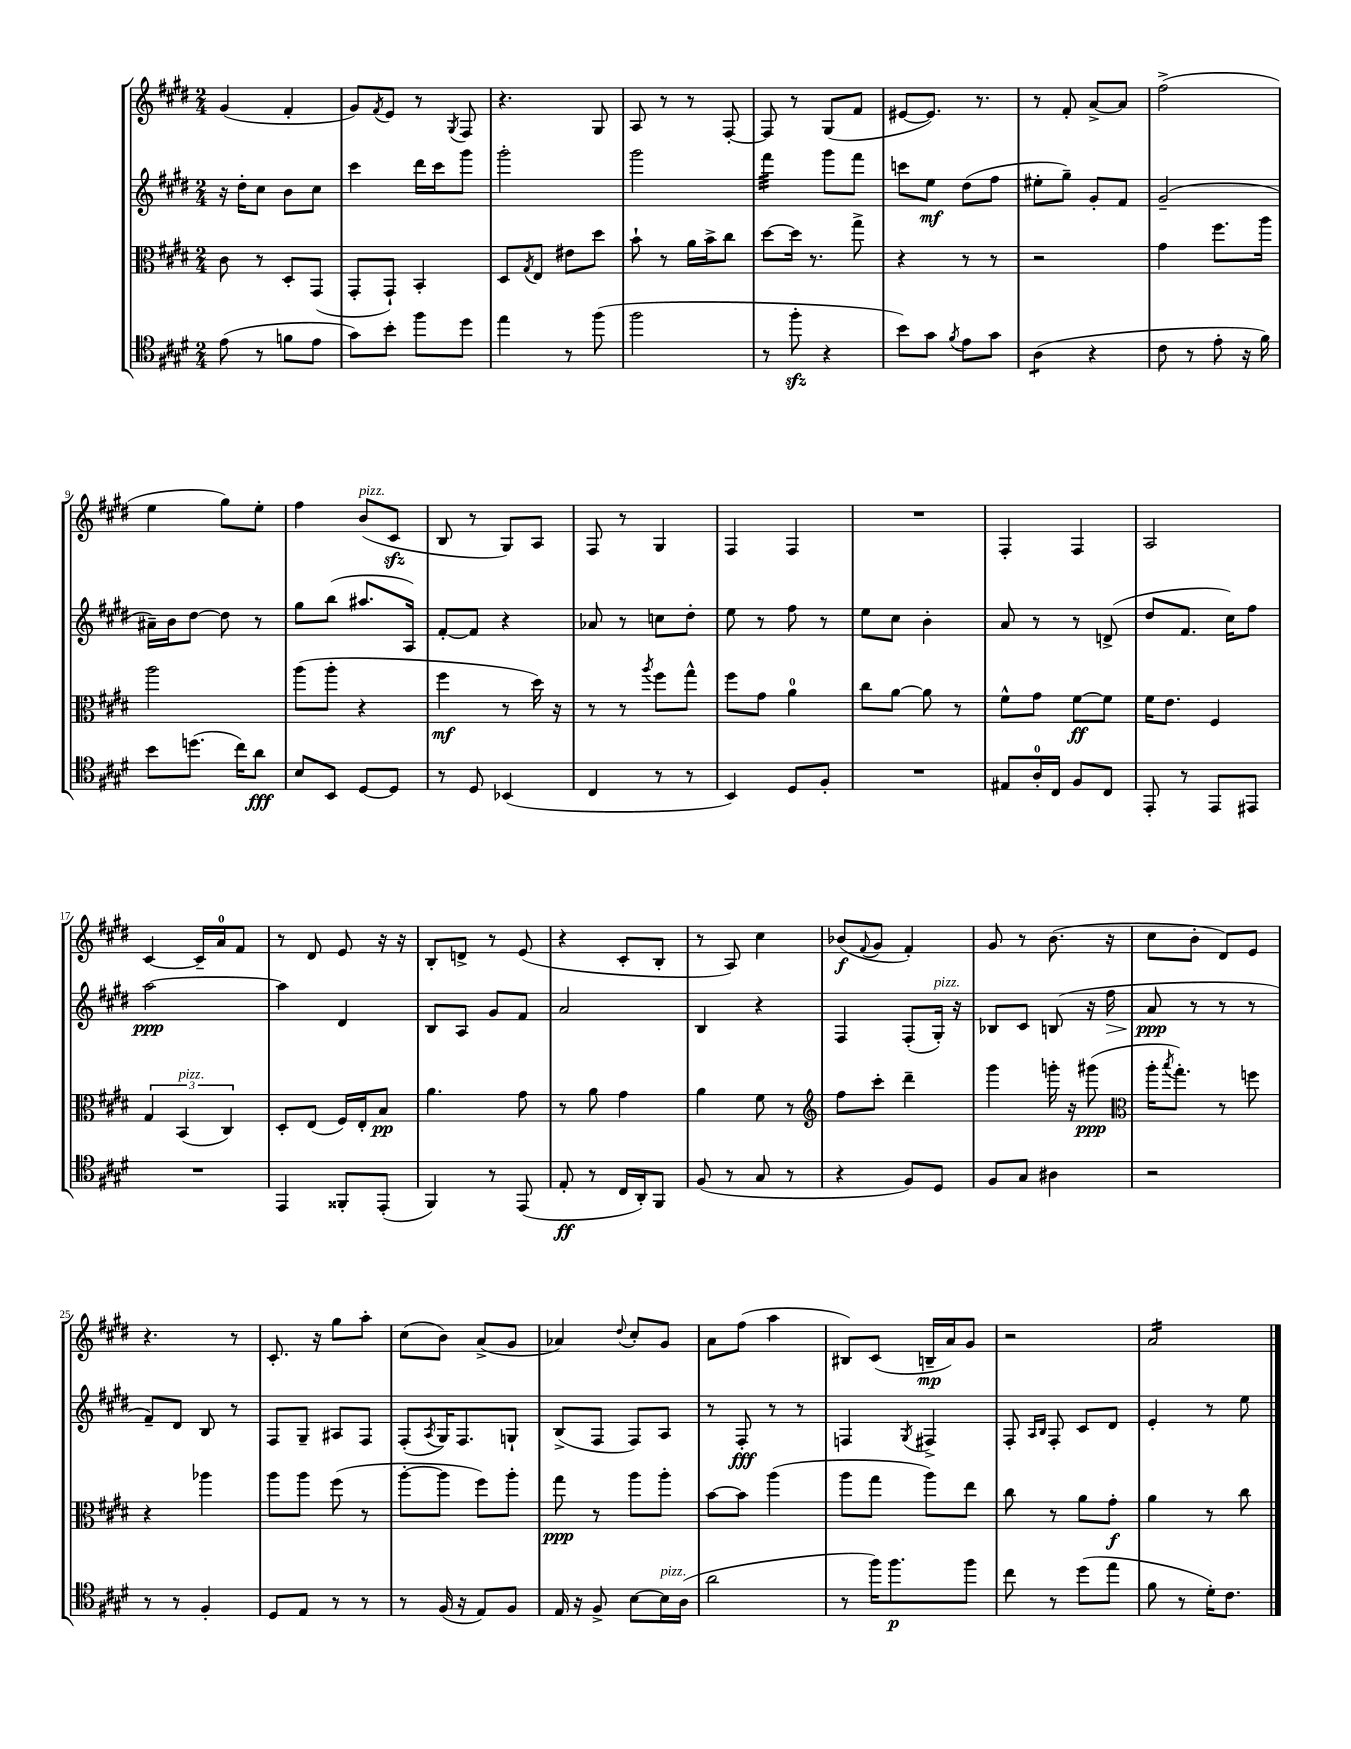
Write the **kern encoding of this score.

**kern	**kern	**kern	**kern
*staff4	*staff3	*staff2	*staff1
*clefC4	*clefC3	*clefG2	*clefG2
*k[f#c#g#d#]	*k[f#c#g#d#]	*k[f#c#g#d#]	*k[f#c#g#d#]
*M2/4	*M2/4	*M2/4	*M2/4
(8e	8c#	16r	(4g#
.	.	16dd#'	.
8r	8r	8cc#	.
8f	8D#'	8b	4f#'
8e	(8GG#	8cc#	.
=	=	=	=
8g#)	8GG#'	4ccc#	8g#)
.	.	.	8qf#
8b'	8GG#`)	.	8e
8ff#	4BB'	16ddd#	8r
.	.	16ccc#	.
.	.	.	8qG#
8dd#	.	8ggg#	8F#
=	=	=	=
4ee	8D#	2ggg#'	4.r
.	8qG#	.	.
.	8E	.	.
8r	8e#	.	.
(8ff#	8dd#	.	8G#
=	=	=	=
2ff#	8b`	2ggg#	8A
.	8r	.	8r
.	16a	.	8r
.	16b^	.	.
.	8cc#	.	[8F#'
=	=	=	=
8r	[8dd#	4fff#	8F#]
8ff#'	16dd#]	.	8r
.	8.r	.	.
4r	.	8ggg#	(8G#
.	8gg#^	8fff#	8f#
=	=	=	=
8b)	4r	8ccc	[8e#
8g#	.	8ee	8.e#])
8qf#	.	.	.
8e	8r	(8dd#	.
.	.	.	8.r
8g#	8r	8ff#	.
=	=	=	=
(4A	2r	8ee#'	8r
.	.	8gg#~)	8f#'
4r	.	8g#'	[8a^
.	.	8f#	8a]
=	=	=	=
8c#	4g#	(2g#~	(2ff#^
8r	.	.	.
8e'	8.ff#	.	.
16r	.	.	.
16f#)	16aa	.	.
=	=	=	=
8b	2aa	16a#~)	4ee
.	.	16b	.
(8.dd	.	[8dd#	.
.	.	8dd#]	8gg#)
16cc#)	.	.	.
8a	.	8r	8ee'
=	=	=	=
8B	(8aa	8gg#	4ff#
8BB	8aa'	(8bb	.
[8D#	4r	8.aa#	(8b
8D#]	.	.	8c#
.	.	16A)	.
=	=	=	=
8r	4ff#	[8f#'	8B
8D#	.	8f#]	8r
(4BB-	8r	4r	8G#)
.	16dd#)	.	8A
.	16r	.	.
=	=	=	=
4C#	8r	8a-	8F#
.	8r	8r	8r
.	8qaa	.	.
8r	8ff#	8cc	4G#
8r	8gg#^^	8dd#'	.
=	=	=	=
4BB)	8ff#	8ee	4F#
.	8g#	8r	.
8D#	4a	8ff#	4F#
8F#'	.	8r	.
=	=	=	=
2r	8cc#	8ee	2r
.	[8a	8cc#	.
.	8a]	4b'	.
.	8r	.	.
=	=	=	=
8E#	8f#^^	8a	4F#'
16A'	8g#	8r	.
16C#	.	.	.
8F#	[8f#	8r	4F#
8C#	8f#]	(8d^	.
=	=	=	=
8EE'	16f#	8dd#	2A
.	8.e	.	.
8r	.	8.f#	.
8EE	4F#	.	.
.	.	16cc#)	.
8EE#	.	8ff#	.
=	=	=	=
2r	6G#	[2aa	[4c#
.	(6BB	.	.
.	.	.	16c#~]
.	.	.	16a
.	6C#)	.	.
.	.	.	8f#
=	=	=	=
4EE	8D#'	4aa]	8r
.	(8E	.	8d#
8FF##'	16F#)	4d#	8e
.	16E'	.	.
(8EE'	8B	.	16r
.	.	.	16r
=	=	=	=
4FF#)	4.a	8B	8B'
.	.	8A	8d^
8r	.	8g#	8r
(8EE	8g#	8f#	(8e
=	=	=	=
8E'	8r	2a	4r
8r	8a	.	.
16C#	4g#	.	8c#'
16AA')	.	.	.
8FF#	.	.	8B'
=	=	=	=
(8F#	4a	4B	8r
8r	.	.	8A)
8G#	8f#	4r	4cc#
8r	8r	.	.
=	=	=	=
*	*clefG2	*	*
4r	8ff#	4F#	(8b-
.	.	.	8qqf#
.	8ccc#'	.	8g#
8F#)	4ddd#~	(8F#'	4f#')
8D#	.	16G#')	.
.	.	16r	.
=	=	=	=
8F#	4ggg#	8B-	8g#
8G#	.	8c#	8r
4A#	16ggg'	(8B	(8.b
.	16r	.	.
.	(8ggg#	16r	.
.	.	16ff#	16r
=	=	=	=
*	*clefC3	*	*
2r	16aa'	8a	8cc#
.	8qbb	.	.
.	8.gg#')	.	.
.	.	8r	8b'
.	8r	8r	8d#)
.	8ff	8r	8e
=	=	=	=
8r	4r	8f#~)	4.r
8r	.	8d#	.
4F#'	4aa-	8B	.
.	.	8r	8r
=	=	=	=
8D#	8aa	8F#	8.c#'
8E	8aa	8G#~	.
.	.	.	16r
8r	(8ff#	8A#	8gg#
8r	8r	8F#	8aa'
=	=	=	=
8r	[8aa'	(8F#'	(8cc#
.	.	8qA	.
(16F#	8aa]	16G#)	8b)
16r	.	8.F#	.
8E)	8ff#)	.	(8a^
8F#	8aa'	8G`	8g#
=	=	=	=
16E	8gg#	(8B^	4a-)
16r	.	.	.
8F#^	8r	8F#	.
.	.	.	8qqdd#
[8B	8aa	8F#)	8cc#'
16B]	8aa'	8A	8g#
(16A	.	.	.
=	=	=	=
2a	[8b	8r	8a
.	8b]	8F#'	(8ff#
.	(4aa	8r	4aa
.	.	8r	.
=	=	=	=
8r	8aa	4F	8B#)
16ff#)	8gg#	.	(8c#
8.ff#	.	.	.
.	.	8qG#	.
.	8aa)	4F#^	16B~
.	.	.	16a)
8ff#	8ee	.	8g#
=	=	=	=
8cc#	8cc#	8F#'	2r
.	.	16qqA	.
.	.	16qqB	.
8r	8r	8F#'	.
(8dd#	8a	8c#	.
8ee	8g#'	8d#	.
=	=	=	=
8f#	4a	4e'	2a
8r	.	.	.
16d#')	8r	8r	.
8.c#	.	.	.
.	8cc#	8ee	.
==	==	==	==
*-	*-	*-	*-
